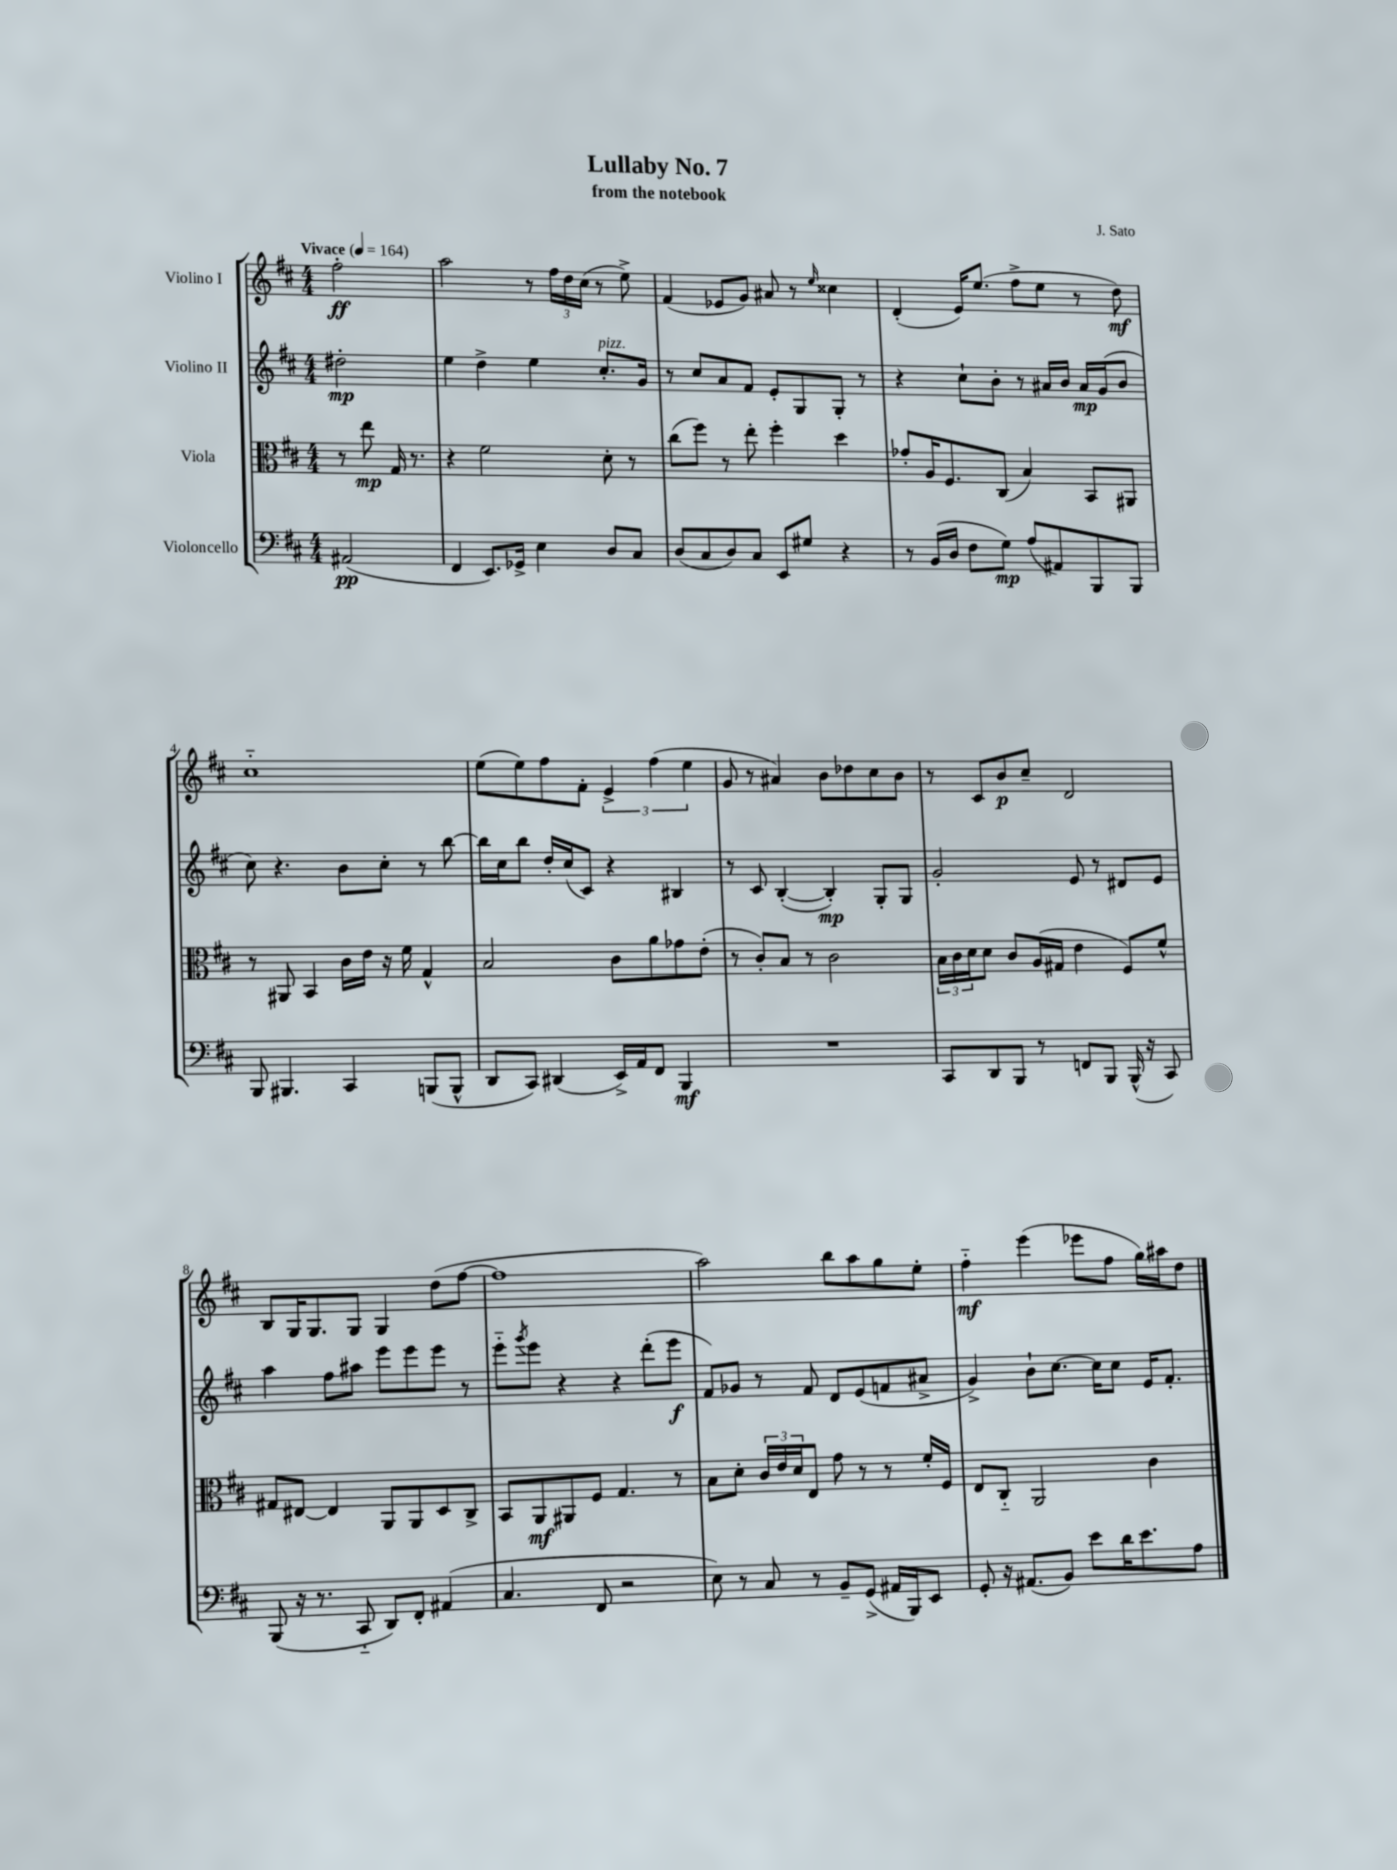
\header { title = "Lullaby No. 7" composer = "J. Sato" subtitle = "from the notebook" }
<<
\new StaffGroup <<
\new Staff = "s0" \with { instrumentName = "Violino I" } {
    \clef treble \key d \major \numericTimeSignature \time 4/4 \partial 2 \tempo "Vivace" 4 = 164
    fis''2-.\ff |
    a''2 r8 \tuplet 3/2 { fis''16 d''16 cis''16( } r8 e''8->) |
    fis'4( ees'8 g'8) ais'8 r8 \grace { e''16 } cisis''4 |
    d'4-.( e'16) e''8.( fis''8-> e''8 r8 d''8\mf) |
    cis''1-_ |
    e''8( e''8) fis''8 fis'8-. \tuplet 3/2 { e'4-> fis''4( e''4 } |
    g'8 r8 ais'4) b'8 des''8 cis''8 b'8 |
    r8 cis'8 b'8\p cis''8-- d'2 |
    b8 g16 g8. g8 g4 d''8( fis''8~ |
    fis''1 |
    a''2) b''8 a''8 g''8 e''8-. |
    fis''4-_\mf e'''4( ees'''8 fis''8 g''16) ais''16 d''8 \bar "|." |
}
\new Staff = "s1" \with { instrumentName = "Violino II" } {
    \clef treble \key d \major \numericTimeSignature \time 4/4 \partial 2
    dis''2-.\mp |
    e''4 d''4-> e''4 cis''8.-.^\markup { \italic "pizz." } g'16 |
    r8 cis''8 a'8 fis'8 e'8-. g8 g8-. r8 |
    r4 cis''8-! b'8-. r8 ais'16 b'16 ais'16\mp g'16( b'8 |
    cis''8) r4. b'8 cis''8-. r8 b''8~ |
    b''16 cis''16 b''8 d''16-. cis''16( cis'8) r4 bis4 |
    r8 cis'8 b4~-.( b4-.\mp) g8-. g8 |
    g'2-. e'8 r8 dis'8 e'8 |
    a''4 fis''8 ais''8 e'''8 e'''8 e'''8 r8 |
    e'''8-_ \acciaccatura { g'''8 } e'''8 r4 r4 d'''8-.( e'''8\f |
    fis'8) ges'8 r8 fis'8 d'8 e'8( f'8 ais'8-> |
    g'4->) b'8-! cis''8.~ cis''16 cis''8 e'16 fis'8.-. \bar "|." |
}
\new Staff = "s2" \with { instrumentName = "Viola" } {
    \clef alto \key d \major \numericTimeSignature \time 4/4 \partial 2
    r8 e''8\mp g16 r8. |
    r4 fis'2 d'8-. r8 |
    cis''8( fis''8) r8 e''8-. fis''4-. d''4 |
    ges'8-. a16 fis8. cis8( b4) b,8 ais,8 |
    r8 ais,8 b,4 cis'16 e'16 r16 fis'16 g4-^ |
    b2 cis'8 a'8 ges'8 e'8-.( |
    r8 cis'8-.) b8 r8 cis'2 |
    \tuplet 3/2 { b16 cis'16 d'16 } d'8 cis'8 a16( gis16 e'4 fis8) fis'8-^ |
    gis8 eis8~ eis4 a,8 a,8 d8 cis8-> |
    b,8 a,8\mf ais,8 fis8 g4. r8 |
    b8 d'8-. \tuplet 3/2 { cis'16 e'16 d'16 } e8 g'8 r8 r8 fis'16-. fis16 |
    e8 cis8-_ a,2 cis'4 \bar "|." |
}
\new Staff = "s3" \with { instrumentName = "Violoncello" } {
    \clef bass \key d \major \numericTimeSignature \time 4/4 \partial 2
    ais,2\pp( |
    fis,4 e,8.) ges,16-> e4 d8 cis8 |
    d8( cis8 d8) cis8 e,8 gis8 r4 |
    r8 b,16( d16 fis8 g8\mp) a8( ais,8) b,,8 b,,8 |
    b,,8 bis,,4. cis,4 b,,8( b,,8-^ |
    d,8 cis,8) dis,4( e,16->) a,16 fis,8 b,,4\mf |
    R1 |
    cis,8 d,8 b,,8 r8 f,8 b,,8 b,,16-^( r16 cis,8) |
    b,,8( r16 r8. cis,8-_ d,8) fis,8-. ais,4( |
    cis4. fis,8 r2 |
    e8) r8 cis8 r8 b,8-- g,8->( ais,16 b,,16) e,8 |
    g,8-. r16 ais,8.( b,8) e'8 d'16 e'8. a8 \bar "|." |
}
>>
>>
